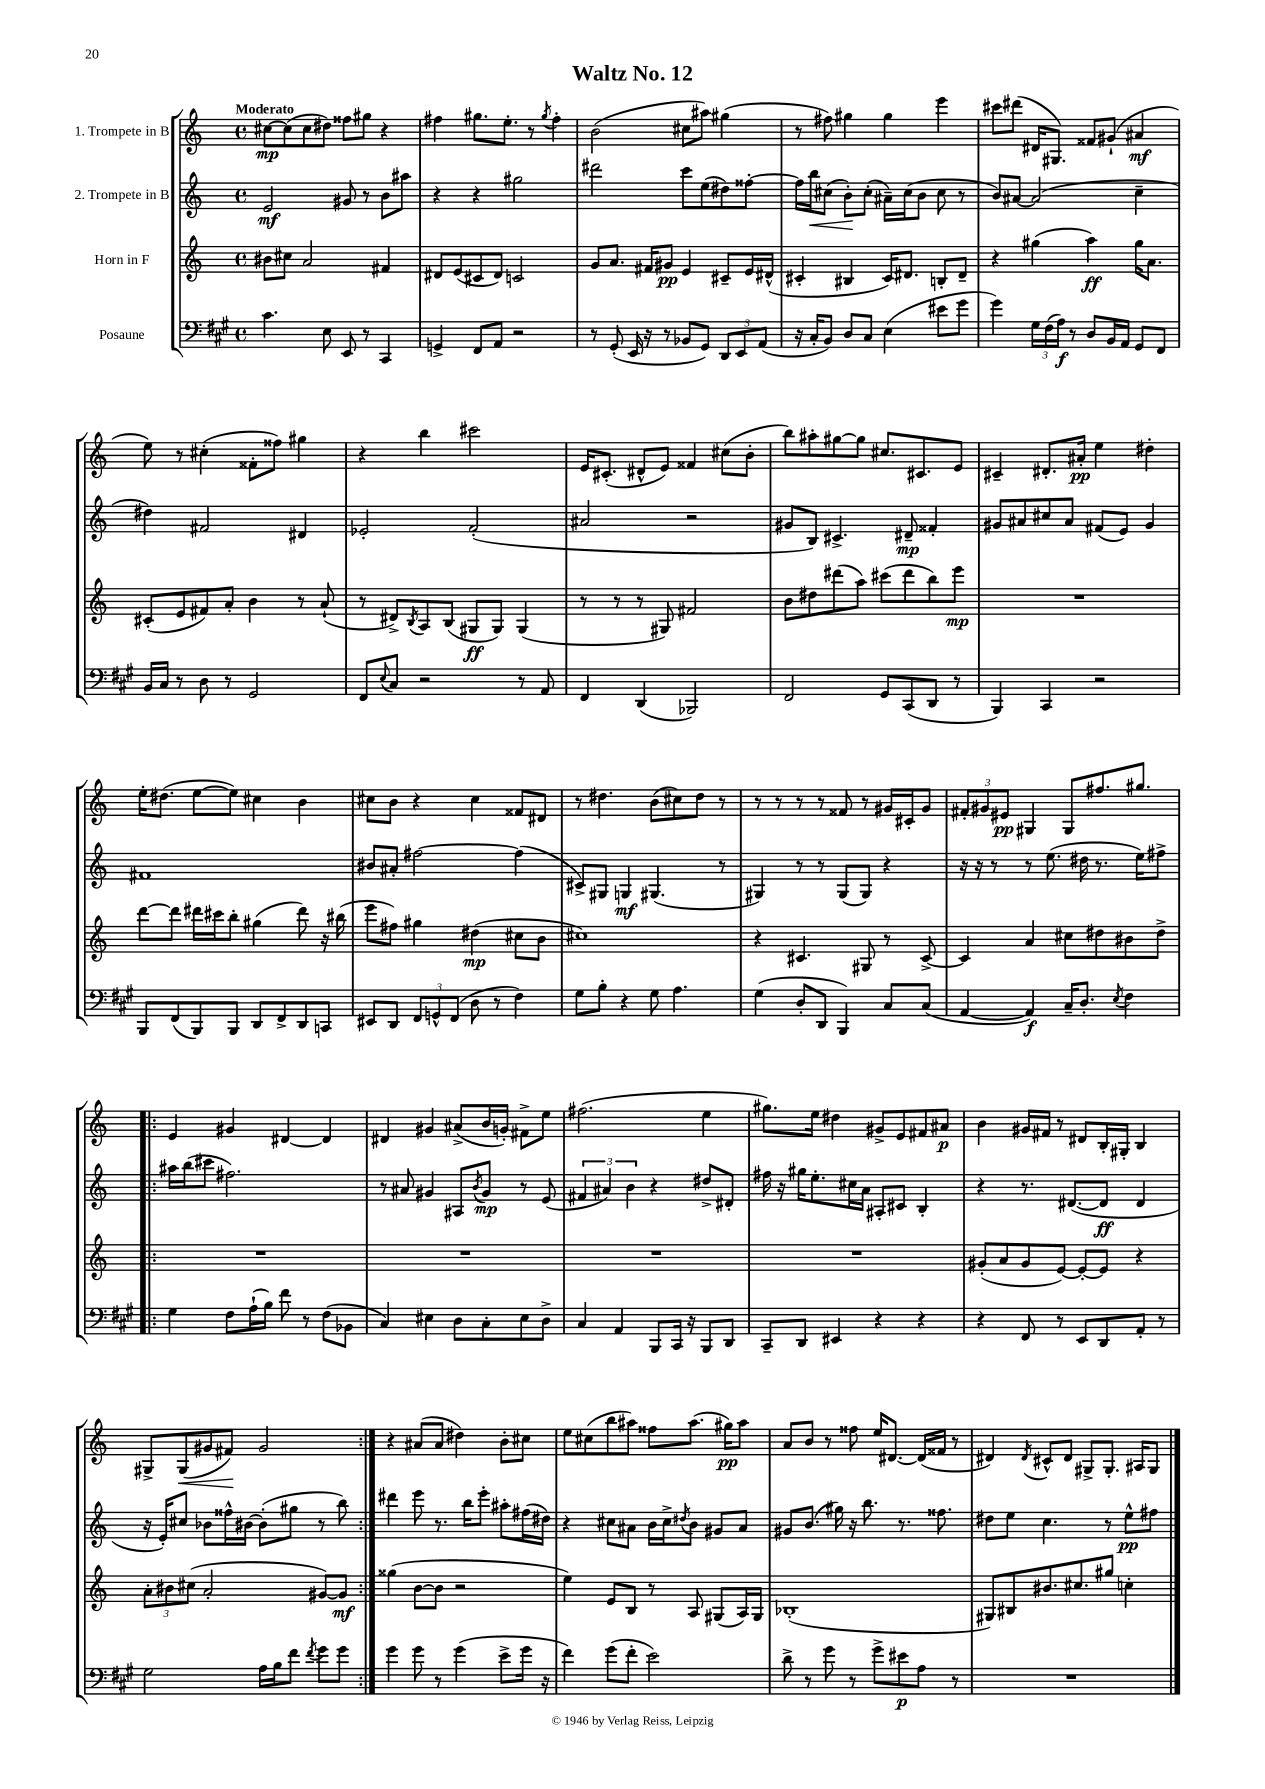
\header { title = "Waltz No. 12" }
<<
\new StaffGroup <<
\new Staff = "s0" \with { instrumentName = "1. Trompete in B" } {
    \clef treble \key c \major \defaultTimeSignature \time 4/4 \tempo "Moderato"
    cis''8~\mp cis''8( cis''8 dis''8) fisis''8 gis''8 r4 |
    fis''4 gis''8. e''8.-. r8 \acciaccatura { gis''8 } fis''4-. |
    b'2( cis''8 ais''8) gis''4( |
    r8 fis''8) gis''4 gis''4 e'''4 |
    cis'''8 dis'''8( dis'16 gis8.) fisis'8 gis'8-!( ais'4\mf |
    e''8) r8 cis''4-.( fisis'8-. fisis''8) gis''4 |
    r4 b''4 cis'''2 |
    e'16 cis'8.-.( dis'8-^ e'8) fisis'4 cis''8( b'8-. |
    b''8) ais''8-. gis''8~ gis''8 cis''8. cis'8. e'8 |
    cis'4-- dis'8.-. ais'16-.\pp e''4 dis''4-. |
    e''16-. dis''8.( e''8~ e''8) cis''4 b'4 |
    cis''8 b'8 r4 cis''4 fisis'8 dis'8 |
    r8 dis''4. b'8( cis''8) dis''8 r8 |
    r8 r8 r8 r8 fisis'8 r8 gis'16 cis'16-. gis'8 |
    \tuplet 3/2 { fis'8-. gis'8 eis'8\pp } gis4 gis8 fis''8. gis''8. |
    \repeat volta 2 { e'4 gis'4 dis'4~ dis'4 |
    dis'4 gis'4 ais'8->( b'16 g'16-.) fis'8-> e''8 |
    fis''2.( e''4 |
    gis''8.) e''16 dis''4 gis'8-> e'8 fis'8 ais'8\p |
    b'4 gis'16 fis'16 r8 dis'8 b16-. gis16-. b4 |
    gis8-> gis8\<( gis'8 fis'8\!) gis'2 | }
    r4 ais'8( ais'8 dis''4) b'8-. cis''8 |
    e''8 cis''8( b''8 ais''8) fisis''8 ais''8.( gis''16\pp) ais''8 |
    a'8 b'8 r8 fisis''8 e''16 dis'8.~ dis'16( fisis'16 r8 |
    dis'4) \acciaccatura { dis'8 } cis'8-^ dis'8 gis8-> gis8.-. ais16 gis8 \bar "|." |
}
\new Staff = "s1" \with { instrumentName = "2. Trompete in B" } {
    \clef treble \key c \major \defaultTimeSignature \time 4/4
    e'2\mf gis'8 r8 b'8 ais''8 |
    r4 r4 gis''2 |
    dis'''2 c'''8 e''8( dis''8) fisis''8~-. |
    fisis''16 b''16\< cis''8( b'8-.\!) cis''8-.( ais'16--) cis''16( b'8 cis''8 r8 |
    b'8) ais'8~ ais'2( c''4-- |
    dis''4) fis'2 dis'4 |
    ees'2-. f'2-.( |
    ais'2 r2 |
    gis'8 b8) cis'4.-> dis'8--\mp fisis'4-. |
    gis'8 ais'8 cis''8 ais'8 fis'8( e'8) gis'4 |
    fis'1 |
    bis'8 ais'8-. fis''2~ fis''4( |
    cis'8->) gis8 g4\mf gis4.( r8 |
    gis4) r8 r8 gis8( gis8) r4 |
    r16 r16 r8 r8 e''8.( dis''16 r8. e''16) fis''8-> |
    \repeat volta 2 { ais''16 b''16( cis'''8 fis''2.) |
    r8 ais'8 gis'4 ais8 \acciaccatura { b'8 } gis'8\mp r8 e'8( |
    \tuplet 3/2 { fis'4 ais'4) b'4 } r4 dis''8-> dis'8-. |
    fis''16 r16 gis''16 e''8.-. cis''16 a'16 ais8-. cis'8 b4-. |
    r4 r8. dis'8.~( dis'8\ff dis'4 |
    r16 e'16-.) cis''8 bes'8 fisis''16-^ bis'16~ bis'8-.( gis''8 r8 b''8) | }
    dis'''4 e'''8 r8. b''16 e'''8-. ais''8-. fis''16( dis''16) |
    r4 cis''8 ais'8 b'16 cis''16-> \acciaccatura { dis''8 } b'8 gis'8 ais'8 |
    gis'8 b'8.( gis''16) r16 b''8. r8. fisis''8. |
    dis''8 e''8 c''4. r8 e''8-^\pp fis''8 \bar "|." |
}
\new Staff = "s2" \with { instrumentName = "Horn in F" } {
    \clef treble \key c \major \defaultTimeSignature \time 4/4
    bis'8 cis''8 a'2 fis'4 |
    dis'8 e'8( cis'8 dis'8) c'2 |
    g'8 a'8. fis'16 gis'8\pp e'4 cis'8-- e'16 dis'16-^( |
    cis'4-. bis4 cis'16) dis'8. b8-. dis'8-- |
    r4 gis''4( a''4\ff) gis''16 a'8. |
    cis'8-.( e'8 fis'8) a'8-. b'4 r8 a'8-!( |
    r8 dis'8->) \acciaccatura { b8 } a8 b8( gis8\ff gis8) gis4( |
    r8 r8 r8 gis8) fis'2 |
    b'8 dis''8 dis'''8( a''8) cis'''8( dis'''8 b''8) e'''8\mp |
    R1 |
    d'''8~ d'''8 dis'''16 cis'''16 b''8-. gis''4( dis'''8) r16 bis''16( |
    e'''8 fis''8) gis''4 dis''4\mp( cis''8 b'8 |
    cis''1) |
    r4 cis'4. gis8 r8 cis'8~-> |
    cis'4 a'4 cis''8 dis''8 bis'8 dis''8-> |
    \repeat volta 2 { R1 |
    R1 |
    R1 |
    R1 |
    gis'8-.( a'8 gis'8 e'8~) e'8~-. e'8 r4 |
    \tuplet 3/2 { a'8-. bis'8 cis''8( } a'2-. gis'8~) gis'8\mf | }
    gisis''4( b'8~ b'8 r2 |
    e''4) e'8 b8 r8 a8 gis8( a16) gis16 |
    bes1-.( |
    gis8) bis8 bis'8. cis''8. gis''8 c''4-. \bar "|." |
}
\new Staff = "s3" \with { instrumentName = "Posaune" } {
    \clef bass \key a \major \defaultTimeSignature \time 4/4
    cis'4. e8 e,8 r8 cis,4 |
    g,4-> fis,8 a,8 r2 |
    r8 gis,8-.( e,16 r16 r8 bes,8 gis,8) \tuplet 3/2 { d,8 e,8 a,8( } |
    r16 cis16-. b,8) d8 cis8 e4( eis'8 gis'8 |
    gis'4) \tuplet 3/2 { gis16 fis16( a16\f) } r8 d8 b,16 a,16 gis,8 fis,8 |
    b,16 cis16 r8 d8 r8 gis,2 |
    fis,8 \appoggiatura { e8 } cis8 r2 r8 a,8 |
    fis,4 d,4( bes,,2) |
    fis,2 gis,8 cis,8( d,8 r8 |
    b,,4) cis,4 r2 |
    b,,8 fis,8( b,,8) b,,8 d,8 fis,8-> d,8 c,8 |
    eis,8 d,8 \tuplet 3/2 { fis,8 g,8-^ fis,8( } d8 r8 fis4) |
    gis8 b8-. r4 gis8 a4. |
    gis4( d8-. d,8 b,,4) cis8 cis8( |
    a,4~ a,4\f) cis16-- d8.-. \acciaccatura { e8 } fis4 |
    \repeat volta 2 { gis4 fis8 a16-!( b16) fis'8 r8 fis8( bes,8 |
    cis4) eis4 d8 cis8-. eis8 d8-> |
    cis4 a,4 b,,8 cis,16 r16 b,,8 d,8 |
    cis,8-- d,8 eis,4 r4 r4 |
    r4 fis,8 r8 e,8 d,8 a,8-. r8 |
    gis2 a16 b16 fis'8 \acciaccatura { fis'8 } gis'8 gis'8 | }
    gis'4 gis'8 r8 gis'4( e'8-> gis'16 r16 |
    fis'4) gis'8( fis'8-. e'2) |
    d'8-> r8 gis'8 r8 gis'8-> eis'8\p a8 r8 |
    R1 \bar "|." |
}
>>
>>
\layout { \context { \Score \remove "Bar_number_engraver" } }
